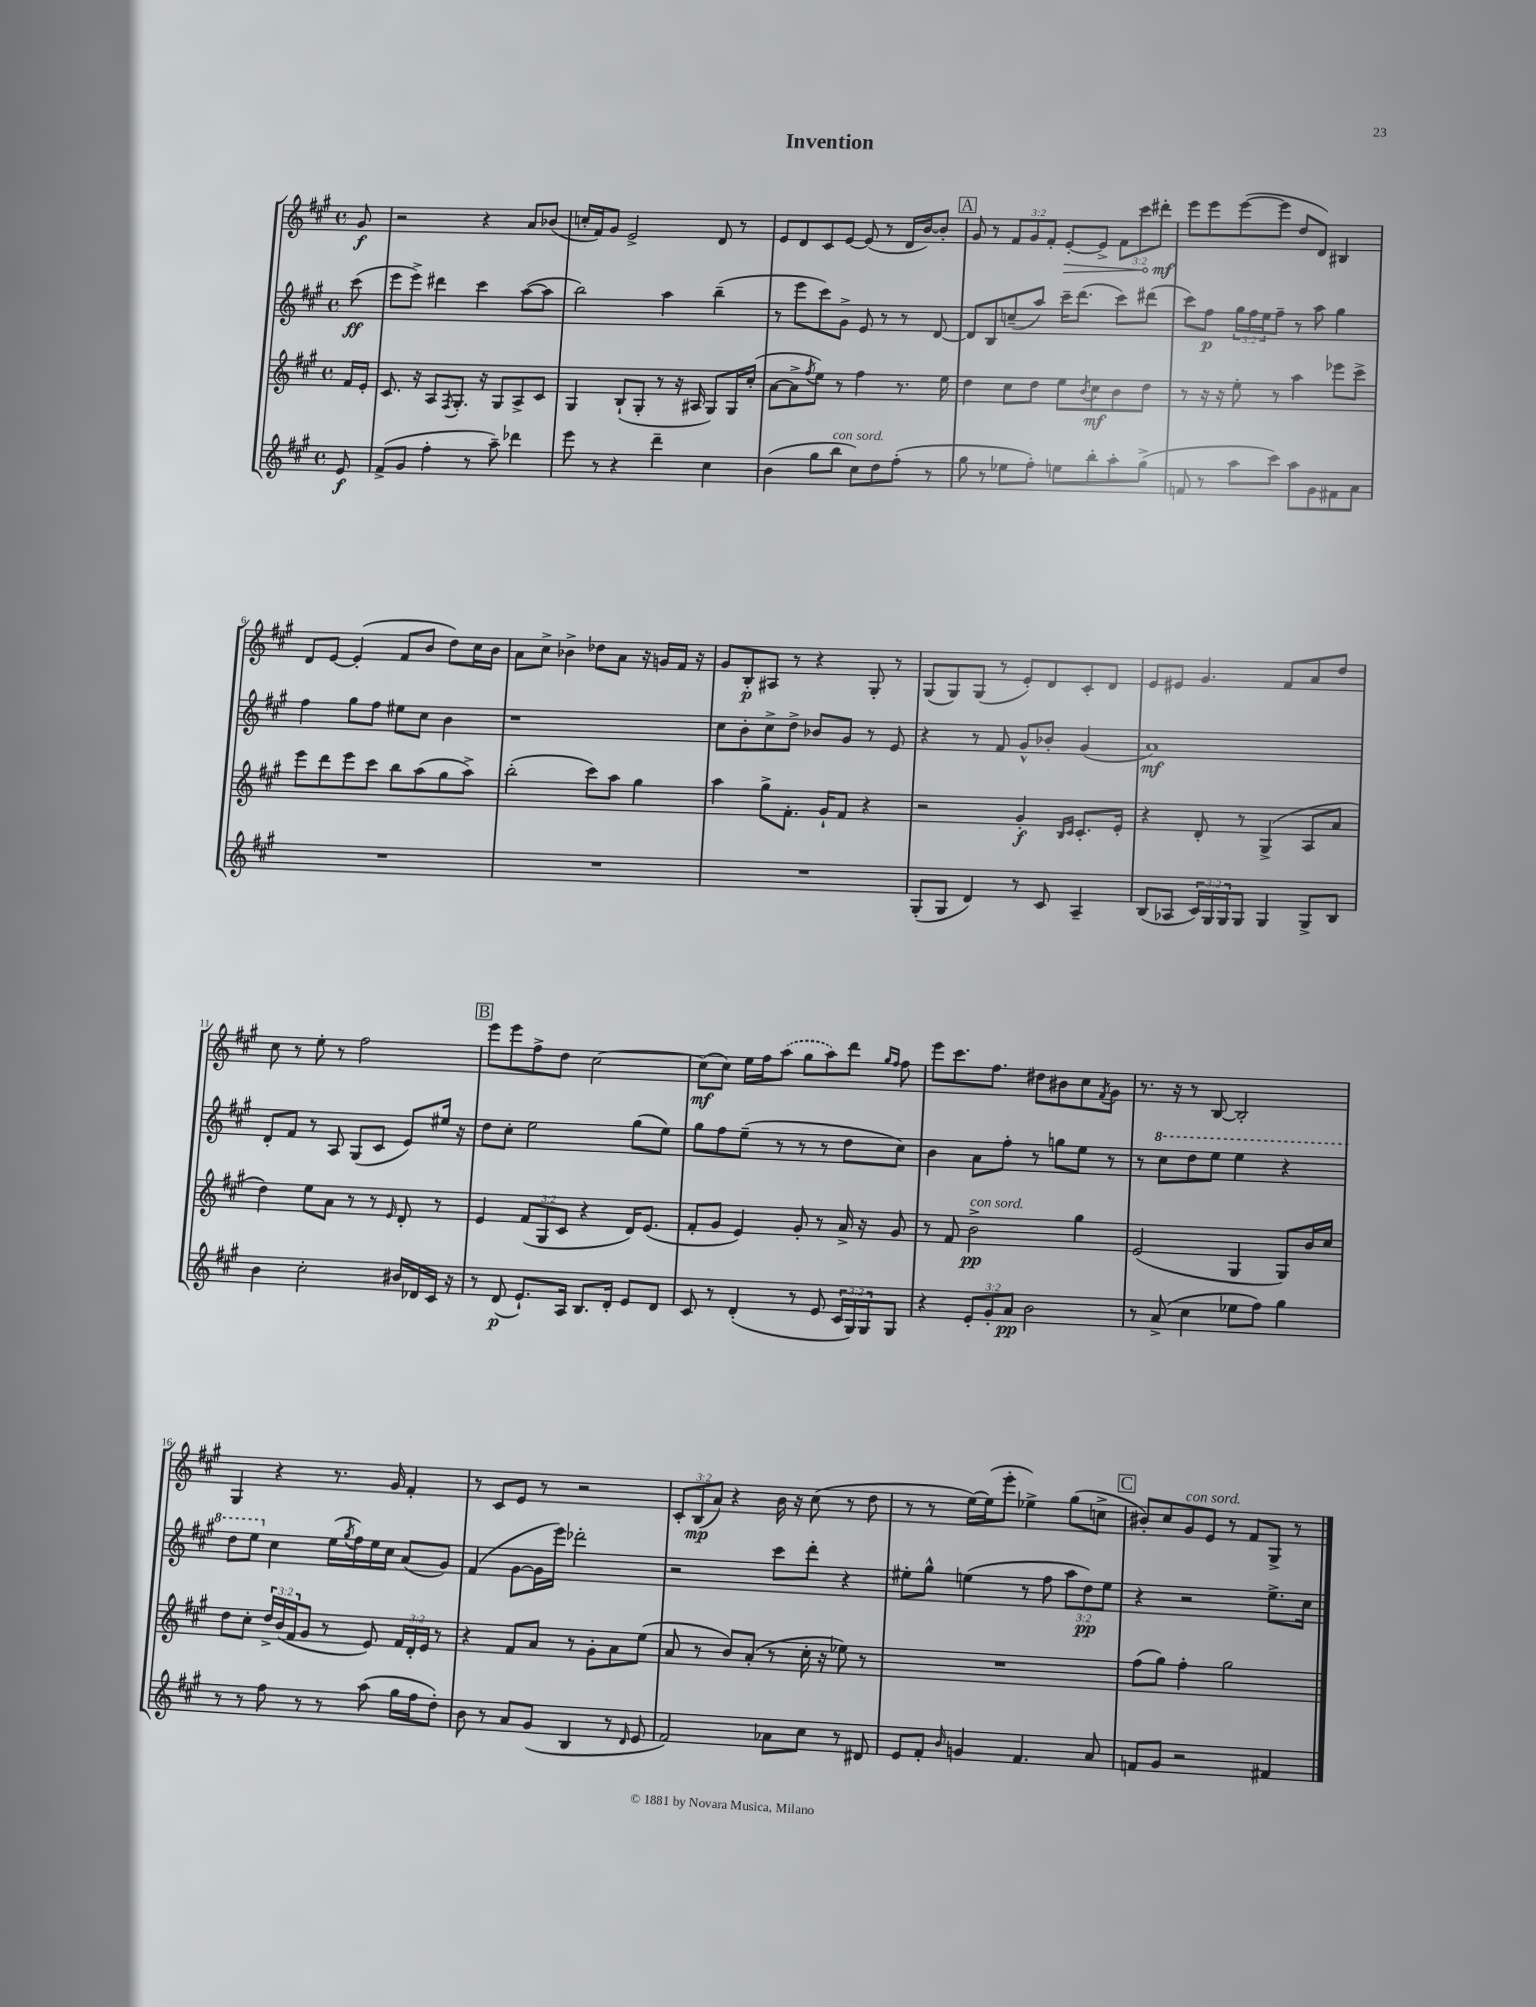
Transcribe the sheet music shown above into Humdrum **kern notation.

**kern	**dynam	**kern	**dynam	**kern	**dynam	**kern	**dynam
*part4	*part4	*part3	*part3	*part2	*part2	*part1	*part1
*staff4	*staff4	*staff3	*staff3	*staff2	*staff2	*staff1	*staff1
*clefG2	*	*clefG2	*	*clefG2	*	*clefG2	*
*k[f#c#g#]	*	*k[f#c#g#]	*	*k[f#c#g#]	*	*k[f#c#g#]	*
*M4/4	*	*M4/4	*	*M4/4	*	*M4/4	*
*met(c)	*	*met(c)	*	*met(c)	*	*met(c)	*
=	=	=	=	=	=	=	=
8e/	f	16f#/LL	.	(8ccc#\	ff	8g#/	f
.	.	16e'/JJ	.	.	.	.	.
=1	=1	=1	=1	=1	=1	=1	=1
(8f#^/L	.	8.c#/	.	8eee\L	.	2r	.
8g#/J	.	.	.	8eee^\J)	.	.	.
.	.	16r	.	.	.	.	.
4ff#'\	.	8A/L	.	4ddd#X\	.	.	.
.	.	8qF#/	.	.	.	.	.
.	.	8.G#'/J	.	.	.	.	.
8r	.	.	.	4ccc#\	.	4r	.
.	.	16r	.	.	.	.	.
8aa~\)	.	8G#/L	.	.	.	.	.
4ddd-X\	.	8A^/	.	([8aa\L	.	8a/L	.
.	.	8c#/J	.	8aa\J]	.	(8b-X/J	.
=2	=2	=2	=2	=2	=2	=2	=2
8eee\	.	4G#/	.	2bb\)	.	16ccn'/LL	.
.	.	.	.	.	.	16f#/J)	.
8r	.	.	.	.	.	8g#/J	.
4r	.	(8B`/L	.	.	.	2e^/	.
.	.	8G#'/J	.	.	.	.	.
4ddd~\	.	8r	.	4aa\	.	.	.
.	.	16r	.	.	.	.	.
.	.	16A#X/	.	.	.	.	.
4cc#\	.	8G#/L)	.	(4bb~\	.	8d/	.
.	.	16G#/L	.	.	.	8r	.
.	.	(16cc#'/JJ	.	.	.	.	.
=3	=3	=3	=3	=3	=3	=3	=3
(4b\	.	[8a\L	.	8r	.	8e/L	.
.	.	8a^\]	.	8eee\L	.	8d/	.
.	.	8qff#/	.	.	.	.	.
8gg#\L	.	8ee\J)	.	8ccc#\)	.	8c#/	.
!LO:TX:a:i:t=con sord.	!	!	!	!	!	!	!
8bb\J	.	8r	.	8g#^\J	.	[8e/J	.
8cc#\L)	.	4ff#\	.	8e/	.	(8e/]	.
8dd\	.	.	.	8r	.	8r	.
(8ff#'\J	.	8.r	.	8r	.	16d/LL	.
.	.	.	.	.	.	[16b/J)	.
8r	.	.	.	[8d/	.	8b'/J]	.
.	.	16ee\	.	.	.	.	.
!!LO:REH:place=s1:t=A
=4	=4	=4	=4	=4	=4	=4	=4
8gg#\	.	4dd\	.	8d/L]	.	8g#/	.
8r	.	.	.	8B/	.	8r	.
8ee-X\L	.	8cc#\L	.	(8ccn~/	.	12f#/L	.
.	.	.	.	.	.	12g#/	.
8ff#'\J)	.	8dd\J	.	8aa/J)	.	.	.
.	.	.	.	.	.	12f#'/J	.
!	!	!	!	!	!	!	!LO:HP:b
8een\L	.	8ee\L	.	16ccc#~\KL	.	[8e'/L	>
.	.	.	.	(8.ddd\J	.	.	.
.	.	8qb/	.	.	.	.	.
8bb'\	.	8cc#\	mf	.	.	8e^/J]	.
8aa'\	.	8b\	.	8ccc#\L)	.	12f#\L	.
.	.	.	.	.	.	12ccc#\	.
(8gg#^\J	.	8dd\J	.	(8ddd#X\J	.	.	.
.	.	.	.	.	.	12ddd#X'\J	mf
.	.	.	.	.	.	.	]
=5	=5	=5	=5	=5	=5	=5	=5
8fn/	.	8r	.	8ccc#\L)	.	8eee\L	.
8r	.	16r	.	8ff#\J	p	8eee\	.
.	.	16r	.	.	.	.	.
8aa\L	.	8ee'\	.	24gg#\LL	.	([8eee\	.
.	.	.	.	24ff#\	.	.	.
.	.	.	.	24ee\J	.	.	.
8ccc#\J)	.	8r	.	8ff#~\J	.	8eee\J]	.
8aa\L	.	4aa\	.	8r	.	8dd/L	.
8g#\	.	.	.	8aa\	.	8d/J)	.
8f#X\	.	8eee-X\L	.	4gg#\	.	4B#X/	.
8a\J	.	8ccc#^\J	.	.	.	.	.
!!LO:LB:g=z
=6	=6	=6	=6	=6	=6	=6	=6
1r	.	8eee\L	.	4ff#\	.	8d/L	.
.	.	8ddd\	.	.	.	[8e/J	.
.	.	8eee\	.	8gg#\L	.	(4e'/]	.
.	.	8ccc#\J	.	8ff#\J	.	.	.
.	.	8bb\L	.	8ee#X\L	.	8f#/L	.
.	.	(8aa\	.	8cc#\J	.	8b/J	.
.	.	8gg#\	.	4b\	.	8dd\L)	.
.	.	8aa^\J)	.	.	.	16cc#\L	.
.	.	.	.	.	.	16b\JJ	.
=7	=7	=7	=7	=7	=7	=7	=7
1r	.	(2bb'\	.	1r	.	8a\L	.
.	.	.	.	.	.	8cc#^\J	.
.	.	.	.	.	.	4b-X^\	.
.	.	8ccc#\L)	.	.	.	8dd-X\L	.
.	.	8aa\J	.	.	.	8a\J	.
.	.	4gg#\	.	.	.	16r	.
.	.	.	.	.	.	16gn/LL	.
.	.	.	.	.	.	16f#/JJ	.
.	.	.	.	.	.	16r	.
=8	=8	=8	=8	=8	=8	=8	=8
1r	.	4aa\	.	8cc#\L	.	8g#/L	.
.	.	.	.	8b'\	.	8B'/	p
.	.	8gg#^\L	.	8cc#^\	.	8A#X/J	.
.	.	8.f#'\J	.	8dd^\J	.	8r	.
.	.	.	.	8b-X/L	.	4r	.
.	.	16g#`/KL	.	.	.	.	.
.	.	8f#/J	.	8g#/J	.	.	.
.	.	4r	.	8r	.	8G#'/	.
.	.	.	.	8e/	.	8r	.
=9	=9	=9	=9	=9	=9	=9	=9
(8G#'/L	.	2r	.	4r	.	(8G#/L	.
8G#/J	.	.	.	.	.	8G#/)	.
4d/)	.	.	.	8r	.	(8G#/J	.
.	.	.	.	8f#/	.	8r	.
8r	.	4g#'/	f	8g#^^/L	.	8e'/L)	.
8c#/	.	.	.	8b-X'/J	.	8d/	.
.	.	16qqB/LL	.	.	.	.	.
.	.	16qqc#/JJ	.	.	.	.	.
4A~/	.	8.c#'/L	.	(4g#/	.	8c#'/	.
.	.	.	.	.	.	8d/J	.
.	.	16e'/Jk	.	.	.	.	.
=10	=10	=10	=10	=10	=10	=10	=10
(8B/L	.	4r	.	1a)	mf	8e/L	.
8A-X/J	.	.	.	.	.	8e#X/J	.
24c#/LL)	.	8d'/	.	.	.	4.g#/	.
24G#/	.	.	.	.	.	.	.
24G#/J	.	.	.	.	.	.	.
8G#/J	.	8r	.	.	.	.	.
4G#/	.	(4G#^/	.	.	.	.	.
.	.	.	.	.	.	8f#/L	.
8G#^/L	.	8A/L	.	.	.	8a/	.
8B/J	.	8a/J	.	.	.	8dd/J	.
!!LO:LB:g=z
=11	=11	=11	=11	=11	=11	=11	=11
4b\	.	4dd\)	.	8d'/L	.	8cc#\	.
.	.	.	.	8f#/J	.	8r	.
2cc#'\	.	8ee\L	.	8r	.	8ee'\	.
.	.	8a\J	.	8A/	.	8r	.
.	.	8r	.	(8G#/L	.	2ff#\	.
.	.	8r	.	8c#/J	.	.	.
.	.	16qqe/	.	.	.	.	.
16b#X/LL	.	8d'/	.	8e/L)	.	.	.
16d-X/	.	.	.	.	.	.	.
16c#/JJ	.	8r	.	16ee#X/Jk	.	.	.
16r	.	.	.	16r	.	.	.
!!LO:REH:place=s1:t=B
=12	=12	=12	=12	=12	=12	=12	=12
8r	.	4e/	.	8dd\L	.	8eee\L	.
(8d/	p	.	.	8cc#'\J	.	8eee\	.
8.e`/L)	.	(12f#/L	.	2ee\	.	8ff#^\	.
.	.	12G#/	.	.	.	.	.
.	.	.	.	.	.	8dd\J	.
.	.	12c#/J	.	.	.	.	.
16A/Jk	.	.	.	.	.	.	.
8.B/L	.	4r	.	.	.	[2cc#\	.
16d'/Jk	.	.	.	.	.	.	.
8e/L	.	16d/KL)	.	(8gg#\L	.	.	.
.	.	(8.e/J	.	.	.	.	.
8d/J	.	.	.	8ee\J)	.	.	.
=13	=13	=13	=13	=13	=13	=13	=13
8c#/	.	8f#'/L	.	8gg#\L	.	(8cc#\L]	mf
8r	.	8g#/J	.	8ff#\	.	8cc#\J)	.
(4d'/	.	4e/)	.	(8ee~\J	.	16ee\LL	.
.	.	.	.	.	.	16ff#\J	.
.	.	.	.	8r	.	(8aa\J	.
8r	.	8g#'/	.	8r	.	8gg#\L	.
8e/	.	8r	.	8r	.	8aa\)	.
24c#/LL	.	16a^/	.	8dd\L	.	8ddd\J	.
24G#/)	.	.	.	.	.	.	.
.	.	16r	.	.	.	.	.
24G#/J	.	.	.	.	.	.	.
.	.	.	.	.	.	16qqgg#/LL	.
.	.	.	.	.	.	16qqff#/JJ	.
8G#/J	.	8g#/	.	8cc#\J)	.	8ff#\	.
=14	=14	=14	=14	=14	=14	=14	=14
4r	.	8r	.	4b\	.	8eee\L	.
.	.	8f#/	.	.	.	8.ccc#\	.
!	!	!LO:TX:a:i:t=con sord.	!	!	!	!	!
12e'/L	.	2b^\	pp	8a\L	.	.	.
.	.	.	.	.	.	8.ff#\J	.
12g#'/	.	.	.	.	.	.	.
.	.	.	.	8ff#'\J	.	.	.
12a/J	pp	.	.	.	.	.	.
2b\	.	.	.	8r	.	8dd#X\L	.
.	.	.	.	8ggn\L	.	8b#X\	.
.	.	4gg#\	.	8ee\J	.	8cc#\	.
.	.	.	.	.	.	8qf#/	.
.	.	.	.	8r	.	8g#\J	.
=15	=15	=15	=15	=15	=15	=15	=15
8r	.	(2e/	.	8r	.	8.r	.
*	*	*	*	*8va	*	*	*
(8a^/	.	.	.	8ccc#\L	.	.	.
.	.	.	.	.	.	16r	.
4cc#\	.	.	.	8ddd\	.	8r	.
.	.	.	.	8eee\J	.	[8B/	.
8ee-X\L	.	4G#/	.	4eee\	.	2B'/]	.
8ff#\J)	.	.	.	.	.	.	.
4gg#\	.	8G#/L)	.	4r	.	.	.
.	.	16b/L	.	.	.	.	.
.	.	16cc#/JJ	.	.	.	.	.
!!LO:LB:g=z
=16	=16	=16	=16	=16	=16	=16	=16
8r	.	8dd\L	.	8ddd\L	.	4G#/	.
8r	.	8cc#'\J	.	8eee\J	.	.	.
*	*	*	*	*X8va	*	*	*
8ff#\	.	24dd^/LL	.	4cc#\	.	4r	.
.	.	(24b/	.	.	.	.	.
.	.	24f#/J	.	.	.	.	.
8r	.	8g#/J	.	.	.	.	.
8r	.	8r	.	(16ee\LL	.	8.r	.
.	.	.	.	8qgg#/	.	.	.
.	.	.	.	16ff#\)	.	.	.
(8aa\	.	8e/)	.	16ee\	.	.	.
.	.	.	.	16cc#\JJ	.	16g#/	.
16gg#\LL	.	24f#/LL	.	(8a/L	.	4f#'/	.
.	.	24d'/	.	.	.	.	.
16ff#\J	.	.	.	.	.	.	.
.	.	24e/JJ	.	.	.	.	.
8dd'\J)	.	8r	.	8g#/J)	.	.	.
=17	=17	=17	=17	=17	=17	=17	=17
8b\	.	4r	.	(4f#/	.	8r	.
8r	.	.	.	.	.	8c#/L	.
8a/L	.	8f#/L	.	[8g#\L	.	8e/J	.
(8g#/J	.	8a/J	.	16g#\L]	.	8r	.
.	.	.	.	16eee\JJ)	.	.	.
4B/	.	8r	.	2ddd-X'\	.	2r	.
.	.	8g#'\L	.	.	.	.	.
8r	.	8a\	.	.	.	.	.
16qqd/	.	.	.	.	.	.	.
8e/	.	(8ee\J	.	.	.	.	.
=18	=18	=18	=18	=18	=18	=18	=18
2f#/)	.	8a/	.	2r	.	12c#'/L	.
.	.	.	.	.	.	(12B/	mp
.	.	8r	.	.	.	.	.
.	.	.	.	.	.	12a/J)	.
.	.	8b/L)	.	.	.	4r	.
.	.	(8a'/J	.	.	.	.	.
8a-X\L	.	8r	.	8ccc#\L	.	16b\	.
.	.	.	.	.	.	16r	.
8cc#\J	.	16cc#'\	.	8ddd'\J	.	(8cc#\	.
.	.	16r	.	.	.	.	.
8r	.	8ee-X\)	.	4r	.	8r	.
8d#X/	.	8r	.	.	.	8dd\	.
=19	=19	=19	=19	=19	=19	=19	=19
8e/L	.	1r	.	8ee#X'\L	.	8r	.
8f#'/J	.	.	.	8gg#^^\J	.	8r	.
16qqb/	.	.	.	.	.	.	.
4gn/	.	.	.	(4een\	.	[16ee\LL)	.
.	.	.	.	.	.	(16ee\J]	.
.	.	.	.	.	.	8eee'\J	.
4.f#/	.	.	.	8r	.	4ee-X^\)	.
.	.	.	.	8ff#\	.	.	.
.	.	.	.	12aa\L	.	(8gg#\L	.
.	.	.	.	12dd\)	pp	.	.
8a/	.	.	.	.	.	8ccn^\J	.
.	.	.	.	12ee\J	.	.	.
!!LO:REH:place=s1:t=C
=20	=20	=20	=20	=20	=20	=20	=20
8fn/L	.	(8ff#\L	.	4r	.	8b#X'/L)	.
8g#/J	.	8gg#\J)	.	.	.	8cc#/	.
!	!	!	!	!	!	!LO:TX:a:i:t=con sord.	!
2r	.	4ff#'\	.	2r	.	8g#/	.
.	.	.	.	.	.	8e/J	.
.	.	2gg#\	.	.	.	8r	.
.	.	.	.	.	.	8f#/L	.
4f#X/	.	.	.	8.ee^\L	.	8G#^/J	.
.	.	.	.	.	.	8r	.
.	.	.	.	16cc#\Jk	.	.	.
==	==	==	==	==	==	==	==
*-	*-	*-	*-	*-	*-	*-	*-
